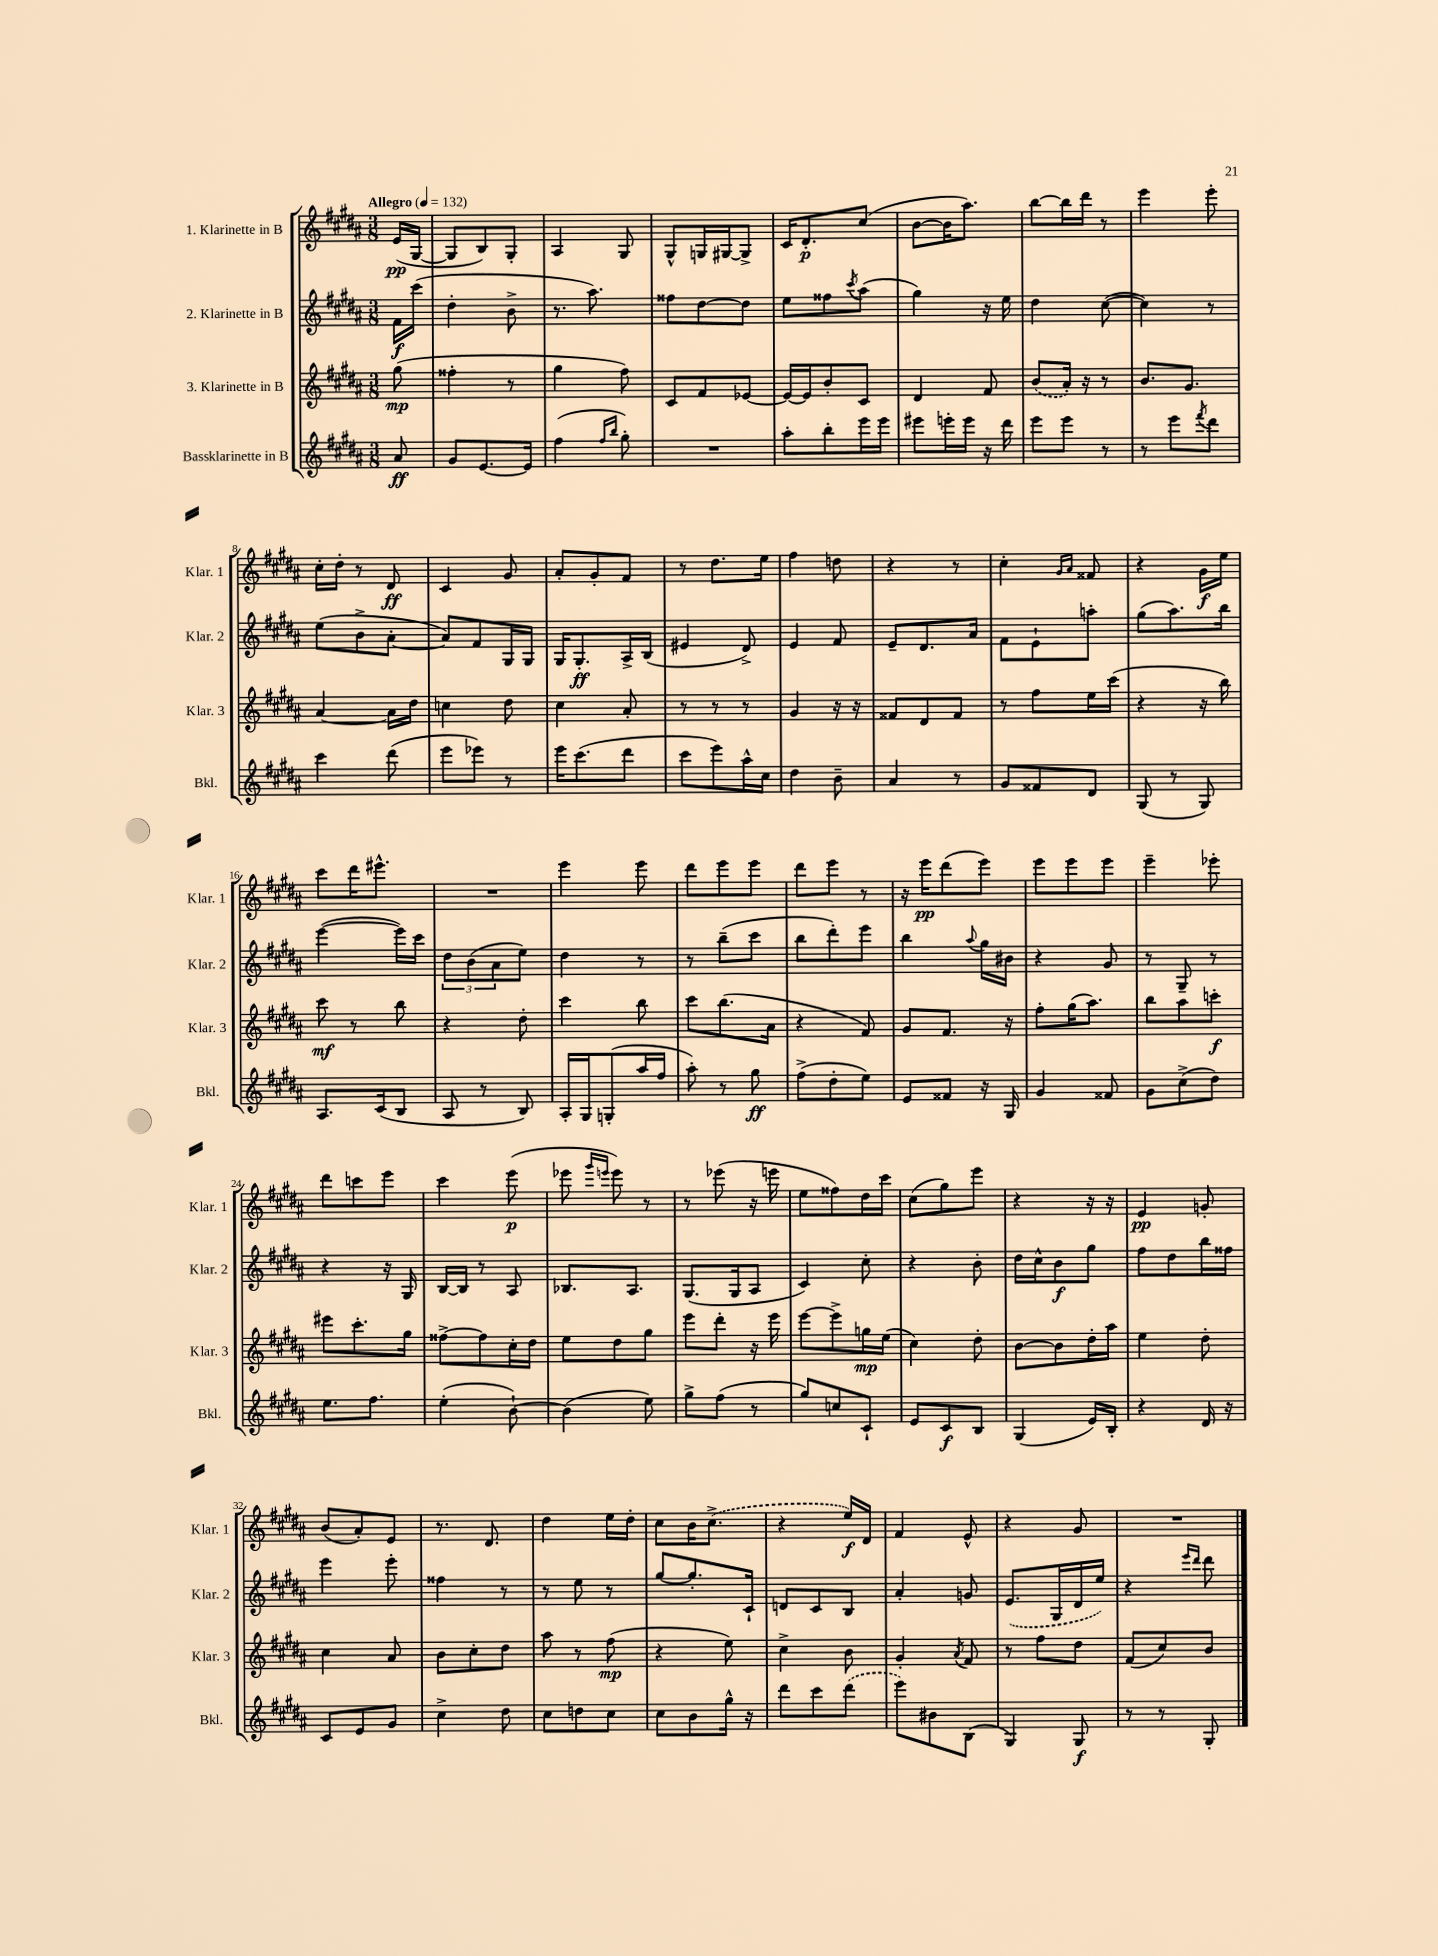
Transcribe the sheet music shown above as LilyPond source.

<<
\new StaffGroup <<
\new Staff = "s0" \with { instrumentName = "1. Klarinette in B" shortInstrumentName = "Klar. 1" } {
    \clef treble \key b \major \numericTimeSignature \time 3/8 \partial 8 \tempo "Allegro" 4 = 132
    e'16\pp( gis16~ |
    gis8 b8) gis8-. |
    ais4 gis8 |
    gis8-^ g16 gis16~ gis8-> |
    cis'16 dis'8.-.\p cis''8( |
    b'8~ b'16 ais''8.) |
    b''8~ b''16 dis'''16 r8 |
    e'''4 e'''8-. |
    cis''16-. dis''16-. r8 dis'8\ff |
    cis'4 gis'8 |
    ais'8-. gis'8-. fis'8 |
    r8 dis''8. e''16 |
    fis''4 d''8 |
    r4 r8 |
    cis''4-. \grace { gis'16 ais'16 } fisis'8 |
    r4 gis'16\f e''16 |
    cis'''8 dis'''16 eis'''8.-^ |
    R4. |
    e'''4 e'''8 |
    dis'''8 e'''8 e'''8 |
    dis'''8 e'''8 r8 |
    r16 e'''16\pp dis'''8( e'''8) |
    e'''8 e'''8 e'''8 |
    e'''4-- ees'''8-. |
    dis'''8 c'''8 e'''8 |
    cis'''4 e'''8\p( |
    ees'''8 \grace { gis'''16 e'''16 } e'''8) r8 |
    r8 ees'''8( r16 e'''16 |
    e''8 fisis''8) dis''16 cis'''16 |
    cis''8( gis''8) e'''8 |
    r4 r16 r16 |
    e'4\pp g'8-. |
    b'8( ais'8-.) e'8 |
    r8. dis'8. |
    dis''4 e''16 dis''16-. |
    cis''8 b'16 \once \slurDashed cis''8.->( |
    r4 e''16\f) dis'16 |
    fis'4 e'8-^ |
    r4 gis'8 |
    R4. \bar "|." |
}
\new Staff = "s1" \with { instrumentName = "2. Klarinette in B" shortInstrumentName = "Klar. 2" } {
    \clef treble \key b \major \numericTimeSignature \time 3/8 \partial 8
    fis'16\f cis'''16( |
    dis''4-. b'8-> |
    r8. ais''8.) |
    fisis''8 dis''8~ dis''8 |
    e''8 fisis''8 \acciaccatura { cis'''8 } ais''8( |
    gis''4) r16 e''16 |
    dis''4 cis''8~( |
    cis''4) r8 |
    e''8( b'8-> ais'8~-. |
    ais'8) fis'8 gis16 gis16 |
    gis16 gis8.-.\ff ais16-> b16( |
    eis'4 dis'8->) |
    e'4 fis'8 |
    e'8-- dis'8. ais'16 |
    fis'8 e'8-! a''8-. |
    gis''8( ais''8.) b''16 |
    e'''4~( e'''16) cis'''16 |
    \tuplet 3/2 { dis''8 b'8( ais'8 } e''8) |
    dis''4 r8 |
    r8 b''8--( cis'''8 |
    b''8 dis'''8-.) e'''8 |
    b''4 \appoggiatura { ais''8 } gis''16 bis'16 |
    r4 gis'8 |
    r8 gis8-- r8 |
    r4 r16 gis16 |
    b16~ b16 r8 ais8 |
    bes8. ais8. |
    gis8.( gis16 ais8 |
    cis'4) cis''8-. |
    r4 b'8-. |
    dis''16 cis''16-^ b'8\f gis''8 |
    fis''8 dis''8 b''16 fisis''16 |
    e'''4 e'''8-. |
    fisis''4 r8 |
    r8 e''8 r8 |
    gis''8~ gis''8.-. cis'16-! |
    d'8 cis'8 b8 |
    ais'4-. g'8 |
    \once \slurDashed e'8.( gis16 dis'16 e''16) |
    r4 \grace { e'''16 dis'''16 } dis'''8 \bar "|." |
}
\new Staff = "s2" \with { instrumentName = "3. Klarinette in B" shortInstrumentName = "Klar. 3" } {
    \clef treble \key b \major \numericTimeSignature \time 3/8 \partial 8
    gis''8\mp( |
    fisis''4-. r8 |
    gis''4 fis''8) |
    cis'8 fis'8 ees'8~ |
    ees'16~ ees'16 b'8-. cis'8 |
    dis'4 fis'8 |
    \once \slurDashed b'8( ais'16-.) r16 r8 |
    b'8. gis'8. |
    ais'4~ ais'16 dis''16 |
    c''4 dis''8 |
    cis''4 ais'8-. |
    r8 r8 r8 |
    gis'4 r16 r16 |
    fisis'8 dis'8 fisis'8 |
    r8 fis''8 e''16 cis'''16( |
    r4 r16 b''16) |
    cis'''8\mf r8 b''8 |
    r4 dis''8-. |
    cis'''4 b''8 |
    cis'''8 b''8.( ais'16 |
    r4 fis'8) |
    gis'8 fis'8. r16 |
    fis''8-. gis''16( ais''8.) |
    b''8 ais''8 c'''8-.\f |
    eis'''8 cis'''8.-. gis''16 |
    fisis''8~-> fisis''8 cis''16-. dis''16 |
    e''8 dis''8 gis''8 |
    e'''8 dis'''8-. r16 e'''16 |
    e'''8~ e'''8-> g''16\mp e''16( |
    cis''4) dis''8-. |
    b'8~ b'8 dis''16-. ais''16 |
    e''4 dis''8-. |
    cis''4 ais'8 |
    b'8 cis''8-. dis''8 |
    ais''8 r8 fis''8\mp( |
    r4 e''8) |
    cis''4-> b'8 |
    gis'4-. \acciaccatura { ais'8 } fis'8 |
    r8 fis''8 dis''8 |
    fis'8( cis''8) b'8 \bar "|." |
}
\new Staff = "s3" \with { instrumentName = "Bassklarinette in B" shortInstrumentName = "Bkl." } {
    \clef treble \key b \major \numericTimeSignature \time 3/8 \partial 8
    ais'8\ff |
    gis'8 e'8.~ e'16 |
    fis''4( \grace { fis''16 b''16 } gis''8-.) |
    R4. |
    ais''8-. b''8-. e'''16 e'''16 |
    eis'''8 e'''16-. e'''16 r16 dis'''16 |
    e'''8 e'''8 r8 |
    r8 e'''8 \acciaccatura { fis'''8 } dis'''8 |
    cis'''4 dis'''8( |
    e'''8 ees'''8) r8 |
    e'''16 cis'''8.( dis'''8 |
    cis'''8 e'''8) ais''16-^ cis''16 |
    dis''4 b'8-- |
    ais'4 r8 |
    gis'8 fisis'8 dis'8 |
    gis8( r8 gis8) |
    ais8. cis'16( b8 |
    ais8 r8 b8) |
    ais16-. gis16 g8-.( ais''16 fis''16 |
    ais''8-.) r8 gis''8\ff |
    fis''8->( dis''8-. e''8) |
    e'8 fisis'8 r16 gis16 |
    gis'4 fisis'8 |
    gis'8 cis''8->( dis''8) |
    e''8. fis''8. |
    e''4-.( b'8~-!) |
    b'4( e''8) |
    gis''8-> fis''8( r8 |
    gis''8) c''8 cis'8-! |
    e'8 cis'8\f b8 |
    gis4( e'16) b16-. |
    r4 dis'16 r16 |
    cis'8 e'8 gis'8 |
    cis''4-> dis''8 |
    cis''8 d''8 cis''8 |
    cis''8 b'8 gis''16-^ r16 |
    dis'''8 cis'''8 \once \slurDashed dis'''8( |
    e'''8) bis'8 b8( |
    gis4) gis8\f |
    r8 r8 gis8-. \bar "|." |
}
>>
>>
